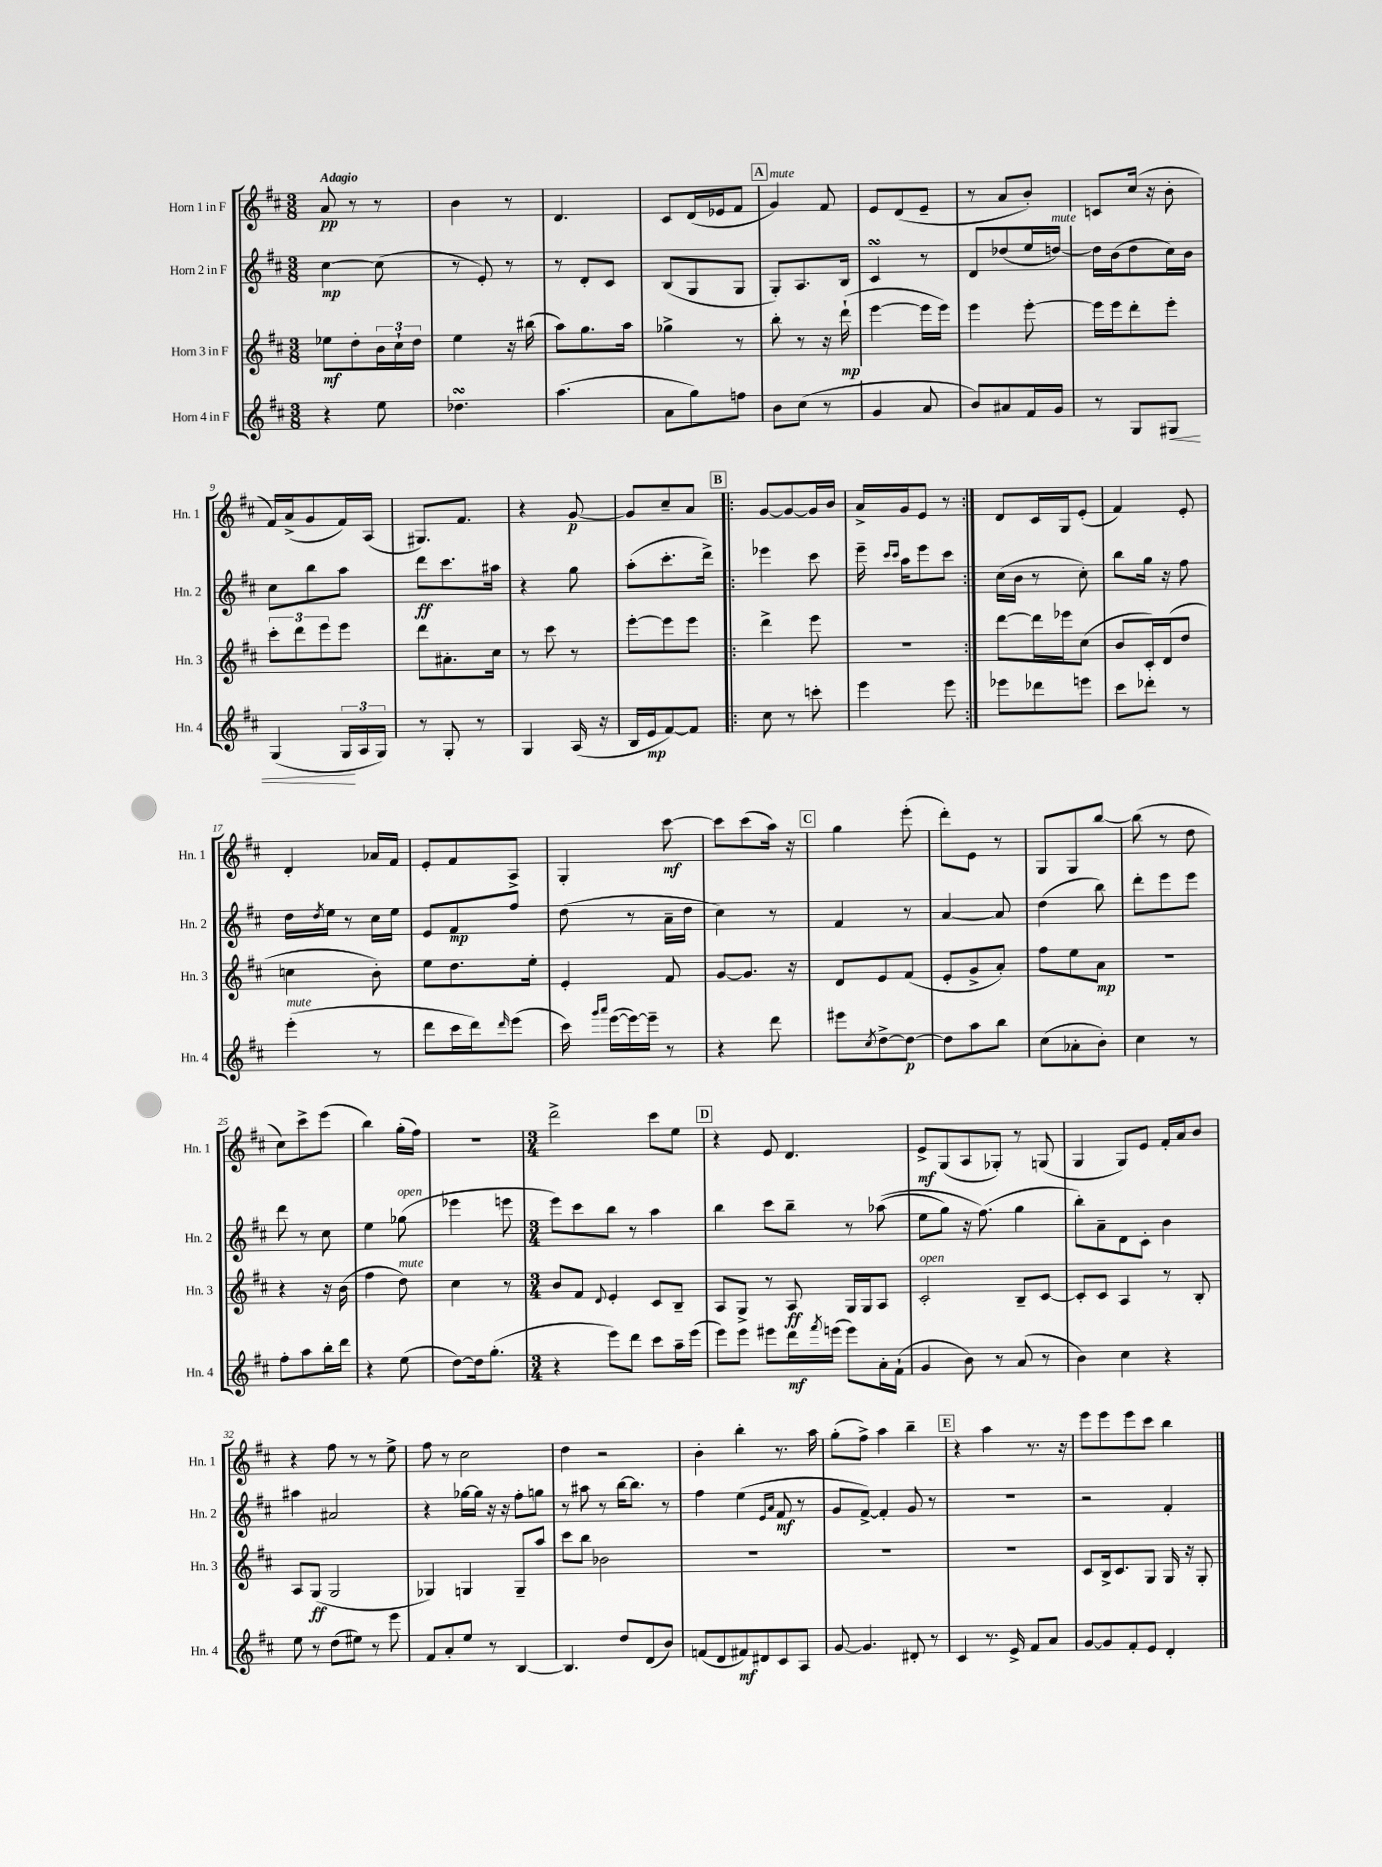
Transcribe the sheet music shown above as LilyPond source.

<<
\new StaffGroup <<
\new Staff = "s0" \with { instrumentName = "Horn 1 in F" shortInstrumentName = "Hn. 1" } {
    \clef treble \key d \major \numericTimeSignature \time 3/8 \tempo "Adagio"
    a'8\pp r8 r8 |
    b'4 r8 |
    d'4. |
    cis'8 d'16( ees'16 fis'8 |
    \mark \markup { \box "A" } g'4^\markup { \italic "mute" }) fis'8 |
    e'8 d'8( e'8-- |
    r8 a'8 b'8-.) |
    c'8 cis''16( r16 b'8-. |
    fis'16) a'16->( g'8 fis'16) a16( |
    gis8.) fis'8. |
    r4 g'8~\p |
    g'8 cis''8-- a'8 |
    \repeat volta 2 { \mark \markup { \box "B" } g'8~ g'8~ g'16 b'16 |
    a'16-> g'16 e'8 r8 | }
    d'8 cis'16 g16 e'8-.( |
    fis'4) e'8-. |
    d'4-. aes'16 fis'16 |
    e'8-. fis'8 a8-> |
    g4-. cis'''8~\mf |
    cis'''8 cis'''8( a''16) r16 |
    \mark \markup { \box "C" } g''4 e'''8-.( |
    d'''8-.) e'8 r8 |
    g8 g8 b''8~ |
    b''8( r8 d''8 |
    cis''8) cis'''8-> e'''8( |
    b''4) g''16-.( fis''16) |
    R4. |
    \numericTimeSignature \time 3/4 d'''2-> cis'''8 e''8 |
    \mark \markup { \box "D" } r4 e'8 d'4. |
    e'8->\mf g8( a8 ges8-.) r8 g8( |
    g4 g8) e'8 fis'16-. a'16 b'8 |
    r4 fis''8 r8 r8 e''8-> |
    fis''8 r8 cis''2 |
    d''4 r2 |
    b'4-. b''4-. r8. a''16 |
    g''8-.( fis''8->) a''4 b''4-- |
    \mark \markup { \box "E" } r4 a''4 r8. r16 |
    e'''8 e'''8 e'''8 cis'''8 b''4 \bar "|." |
}
\new Staff = "s1" \with { instrumentName = "Horn 2 in F" shortInstrumentName = "Hn. 2" } {
    \clef treble \key d \major \numericTimeSignature \time 3/8
    cis''4~\mp cis''8( |
    r8 e'8-.) r8 |
    r8 d'8-. cis'8 |
    b8( g8 g8 |
    \mark \markup { \box "A" } g8-.) a8. b16 |
    cis'4\turn r8 |
    d'8 des''8( e''16 d''16~^\markup { \italic "mute" }) |
    d''16 b'16( d''8 cis''16) b'16 |
    cis''8 b''8 a''8 |
    d'''8\ff cis'''8. ais''16 |
    r4 g''8 |
    a''8-.( cis'''8.-. d'''16->) |
    \repeat volta 2 { \mark \markup { \box "B" } ees'''4 cis'''8 |
    e'''16-- \grace { cis'''16 cis'''16 } a''16 e'''8 cis'''8 | }
    cis''16( b'16 r8 cis''8-.) |
    b''8 g''16 r16 fis''8 |
    d''16 \acciaccatura { d''8 } e''16 r8 cis''16 e''16 |
    e'8 fis'8\mp fis''8 |
    d''8( r8 a'16-- d''16 |
    cis''4) r8 |
    \mark \markup { \box "C" } fis'4 r8 |
    a'4~ a'8 |
    d''4( b''8) |
    d'''8-. e'''8 e'''8 |
    d'''8 r8 cis''8 |
    e''4 ges''8^\markup { \italic "open" }( |
    ees'''4 e'''8 |
    \numericTimeSignature \time 3/4 e'''8) cis'''8 b''8 r8 a''4 |
    \mark \markup { \box "D" } b''4 cis'''8 b''8-- r8 aes''8(\( |
    e''8 g''8) r16 fis''8.(\) g''4 |
    b''8-.) a'8-- d'8 cis'8-. b'4 |
    ais''4 ais'2 |
    r4 ges''16~ ges''16 r16 r16 fis''8-. g''8 |
    r8 ais''8 r8 b''16~ b''8. r8 |
    fis''4 e''4( \grace { e'16 a'16 } fis'8\mf r8 |
    g'8 fis'8~->) fis'4-. g'8 r8 |
    \mark \markup { \box "E" } R2. |
    r2 fis'4-. \bar "|." |
}
\new Staff = "s2" \with { instrumentName = "Horn 3 in F" shortInstrumentName = "Hn. 3" } {
    \clef treble \key d \major \numericTimeSignature \time 3/8
    ees''8\mf d''8-. \tuplet 3/2 { b'16 cis''16-! d''16 } |
    e''4 r16 bis''16( |
    a''8) g''8. a''16 |
    ges''4-> r8 |
    \mark \markup { \box "A" } b''8-. r8 r16 d'''16-!\mp( |
    e'''4~ e'''16 e'''16) |
    e'''4 e'''8~-. |
    e'''16 e'''16 d'''8-. e'''8-. |
    \tuplet 3/2 { cis'''8-. d'''8 e'''8 } e'''8 |
    d'''8 ais'8.-. cis''16 |
    r8 cis'''8 r8 |
    e'''8~-. e'''8 e'''8 |
    \repeat volta 2 { \mark \markup { \box "B" } d'''4-> e'''8 |
    R4. | }
    d'''8~ d'''16 ees'''16 cis''8( |
    b'8 cis'16-.) d'16( d''8 |
    c''4 b'8-.) |
    e''8 d''8. e''16-. |
    e'4-. fis'8 |
    g'8~ g'8. r16 |
    \mark \markup { \box "C" } d'8 e'8 fis'8( |
    e'8-. g'8-> a'8-.) |
    fis''8 e''8 a'8\mp |
    R4. |
    r4 r16 b'16( |
    fis''4 d''8^\markup { \italic "mute" }) |
    cis''4 r8 |
    \numericTimeSignature \time 3/4 b'8 fis'8 \appoggiatura { d'8 } e'4-. cis'8 b8-- |
    \mark \markup { \box "D" } a8 g8-> r8 a8\ff g16 g16 a8 |
    cis'2-.^\markup { \italic "open" } b8-- cis'8~ |
    cis'8-. cis'8 a4 r8 b8-. |
    a8 g8\ff( g2 |
    ges4) g4 g8-- a''8 |
    cis'''8 b''8 bes'2 |
    R2. |
    R2. |
    \mark \markup { \box "E" } R2. |
    cis'8 b16-> cis'8. g8 g16 r16 g8-. \bar "|." |
}
\new Staff = "s3" \with { instrumentName = "Horn 4 in F" shortInstrumentName = "Hn. 4" } {
    \clef treble \key d \major \numericTimeSignature \time 3/8
    r4 e''8 |
    des''4.\turn |
    a''4.( |
    a'8 g''8) f''8 |
    \mark \markup { \box "A" } b'8 cis''8( r8 |
    g'4 a'8 |
    b'8) ais'8 fis'16 g'16 |
    r8 g8 gis8\< |
    g4( \tuplet 3/2 { g16\! a16 g16) } |
    r8 g8-. r8 |
    g4 a16( r16 |
    b16 e'16\mp fis'8~) fis'8 |
    \repeat volta 2 { \mark \markup { \box "B" } cis''8 r8 c'''8-. |
    e'''4 e'''8 | }
    ees'''8 des'''8 e'''8 |
    cis'''8 des'''8-. r8 |
    e'''4-.^\markup { \italic "mute" }( r8 |
    d'''8 cis'''16 d'''16) \grace { d'''16 } e'''8( |
    cis'''16) \grace { g'''16 a'''16 } e'''16~( e'''16~) e'''16-- r8 |
    r4 d'''8 |
    \mark \markup { \box "C" } eis'''8 \acciaccatura { cis''8 } d''8~-> d''8~\p |
    d''8 a''8 b''8 |
    cis''8( aes'8-. b'8-.) |
    cis''4 r8 |
    fis''8-. a''8 b''16-. d'''16 |
    r4 e''8( |
    d''8~) d''16 g''8.-.( |
    \numericTimeSignature \time 3/4 r4 e'''8) d'''8 cis'''8 a''16-- e'''16( |
    \mark \markup { \box "D" } e'''8) e'''8 eis'''8 d'''16\mf \acciaccatura { fis'''8 } e'''16( e'''8) a'16-. fis'16-!( |
    g'4 b'8) r8 a'8( r8 |
    b'4) cis''4 r4 |
    e''8 r8 d''8( eis''8) r8 e'''8 |
    fis'8 a'8-. e''8 r8 b4~ |
    b4. d''8 d'8( b'8) |
    f'8( d'8 fis'8\mf) dis'8 cis'8 a8 |
    g'8~ g'4. dis'8-. r8 |
    \mark \markup { \box "E" } cis'4 r8. e'16-> fis'8 a'8 |
    g'8~ g'8 fis'8-. e'8 d'4-. \bar "|." |
}
>>
>>
